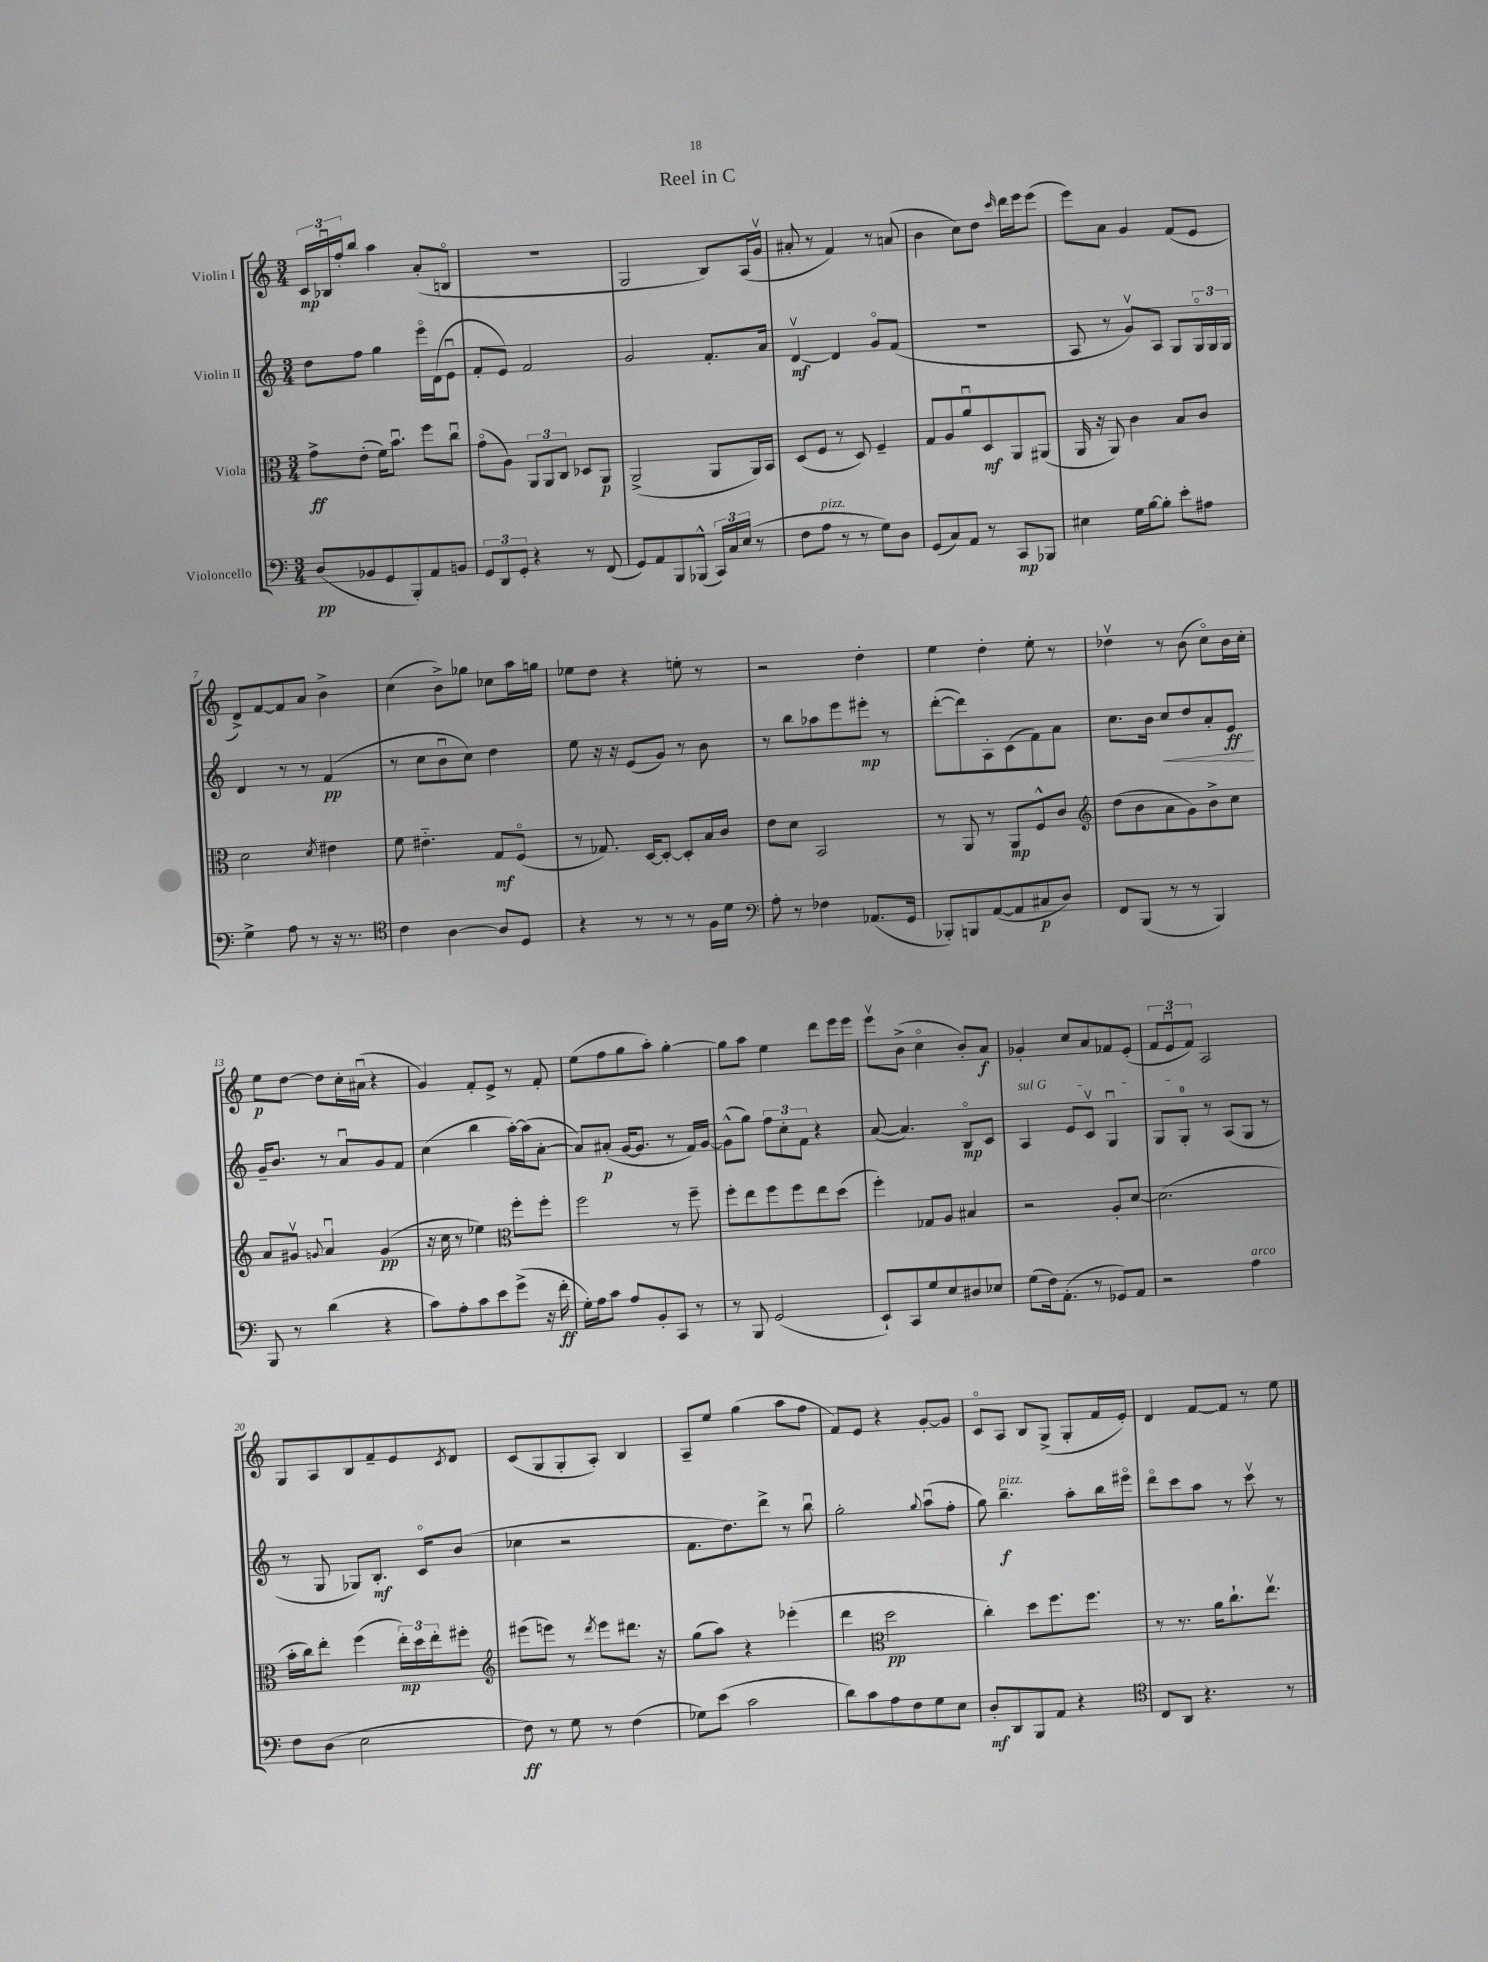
\header { title = "Reel in C" }
<<
\new StaffGroup <<
\new Staff = "s0" \with { instrumentName = "Violin I" } {
    \clef treble \key c \major \numericTimeSignature \time 3/4
    \tuplet 3/2 { c'16\mp bes16\downbow f''16-. } b''8 a''4 a'8-.( b8\flageolet |
    R2. |
    g2 b8) a16( g'16\upbow |
    ais'8-. r8 f'4) r8 a'8( |
    b'4 c''8) d''8 \grace { c'''16 } d'''16 e'''16 e'''8( |
    e'''8) a'8 g'4 f'8( e'8 |
    d'8->) f'8~ f'8 a'8 b'4-> |
    c''4( b'8->) ges''8 ces''8 a''16 g''16 |
    ees''8 d''8 r4 e''8-. r8 |
    r2 d''4-. |
    e''4 d''4-. e''8-. r8 |
    des''4\upbow r8 b'8( c''8\flageolet) b'16 c''16-. |
    e''8\p d''8~ d''8 c''16-. ais'16\downbow( r4 |
    g'4) f'8-. e'8-> r8 f'8-. |
    e''8( f''8 g''8 a''8-.) g''4~-. |
    g''8 a''8 e''4 d'''8 e'''16 e'''16 |
    e'''8\upbow b'8->( c''4\flageolet b'8-.) a'8\f |
    ges'4-. c''8 a'8 fes'8 e'8-.( |
    \tuplet 3/2 { f'8 e'8\downbow f'8) } a2 |
    g8 a8 b8 f'8-- e'8 \acciaccatura { c'8 } d'8 |
    c'8( g8 g8-. a8-.) b4 |
    a8-- e''8 g''4( a''8 f''8 |
    f'8) e'8 r4 g'8~-. g'8 |
    c'8\flageolet a8 b8 g8->( g8-. f'16 e'16-.) |
    d'4 f'8~ f'8 r8 e''8 \bar "|." |
}
\new Staff = "s1" \with { instrumentName = "Violin II" } {
    \clef treble \key c \major \numericTimeSignature \time 3/4
    d''8 f''8 g''4 e'''16\flageolet d'16( e'8\downbow |
    f'8-. e'8) f'2 |
    g'2 f'8.-. a'16 |
    d'4~\upbow\mf d'4 g'8\flageolet f'8( |
    R2. |
    a8 r8 g'8\upbow) a8 g8 \tuplet 3/2 { g16\flageolet g16 g16 } |
    d'4 r8 r8 f'4\pp( |
    r8 c''8 b'8\downbow c''8) d''4 |
    e''8 r16 r16 e'8( g'8) r8 b'8 |
    r8 b''8 aes''8 e'''8 eis'''8-.\mp r8 |
    d'''8~-.( d'''8) a8-. c'8( f'8) a'8 |
    c''8. b'16 c''8\< d''8 a'8-. e'8\ff\! |
    g'16-- b'8. r8 a'8\downbow g'8 f'8 |
    c''4( b''4 a''16~-.) a''16( a'8~-. |
    a'8) ais'8-.\p( g'16~ g'8. r8 f'16) g'16~ |
    g'8-^( g''8) \tuplet 3/2 { f''8 c''8-. f'8 } r4 |
    a'8~( a'4.) b8\flageolet\mp c'8 |
    \once \override TextSpanner.bound-details.left.text = \markup { \italic "sul G" } a4\startTextSpan e'8 c'8\upbow g4\downbow |
    g8 g8-0-.\stopTextSpan r8 a8( g8 r8 |
    r8 g8 ges8) b8.-.\mf c'16\flageolet b'8( |
    ces''4 r2 |
    f'8. d''8.) d'''8-> r8 b''8\downbow |
    g''2-. \appoggiatura { g''8 } a''8\downbow( f''8-. |
    g''8) b''4.--\f^\markup { \italic "pizz." } a''8-. b''16 eis'''16\flageolet |
    d'''8\flageolet c'''8 a''8 r8 c'''8\upbow r8 \bar "|." |
}
\new Staff = "s2" \with { instrumentName = "Viola" } {
    \clef alto \key c \major \numericTimeSignature \time 3/4
    g'8->\ff e'8-.( f'16) b'8.\downbow f''8 c''8\downbow |
    g'8\flageolet( a8) \tuplet 3/2 { a,8 a,8 c8 } des8 a,8\p |
    a,2->( a,8 a,16) b,16 |
    d8( f8 r8 d8) f4-- |
    g8 a8 a'8\downbow d8\mf a,8 ais,8( |
    a,16 r16 a,8) c'4 b8 c'8 |
    d'2 \acciaccatura { d'8 } eis'4 |
    f'8 eis'4.-_ g8\mf f8\flageolet( |
    r8 ges8.) d16~ d8~-. d8-. b16 c'16 |
    e'8 d'8 b,2 |
    r8 a,8 r8 a,8\mp f8-^ c'8 |
    \clef treble d''8( b'8 a'8 g'8) b'8-> c''8 |
    a'8 gis'8\upbow \appoggiatura { g'8 } a'4\downbow g'4\pp( |
    r16 c''16 r8 ees''4) \clef alto f''8-. f''8-. |
    f''2 r8 f''8-- |
    f''8-. e''8 f''8 f''8 e''8 d''8( |
    f''4-.) ges8 a8 bis4 |
    r2 a8-. d'8~ |
    d'2.( |
    b'16-. c''16) e''8-. f''4( \tuplet 3/2 { e''16-.\mp) d''16 e''16-. } fis''8-. |
    \clef treble eis'''8( e'''8) r8 \acciaccatura { d'''8 } e'''8 dis'''8. r16 |
    g''8( a''8) r4 ees'''4-.( |
    d'''4 \clef alto d''2\pp |
    c''4-.) d''8 f''8. f''8. |
    r8 r8. a'16 c''8.-! e''8.\upbow \bar "|." |
}
\new Staff = "s3" \with { instrumentName = "Violoncello" } {
    \clef bass \key c \major \numericTimeSignature \time 3/4
    d8\pp( bes,8 g,8 b,,8-.) a,8 b,8 |
    \tuplet 3/2 { g,8 d,8 g,8-. } r4 r8 f,8( |
    g,8) a,8 b,,8 bes,,8-^( \tuplet 3/2 { c,16) c16 e16( } r8 |
    f8 a8^\markup { \italic "pizz." } r8 r8 g8) d8 |
    g,8( c8) a,8 r8 c,8\mp bes,,8 |
    eis4 g16 b16~ b8-. e'8-. ais8 |
    g4-> a8 r8 r16 r8. |
    \clef tenor c'4 a4~ a8 d8 |
    r4 r8 r8 r8 f16 d'16 |
    \clef bass a8-. r8 fes4 aes,8.( g,16 |
    bes,,8-.) b,,8 a,8~( a,8 cis8\p d8) |
    f,8 b,,8( r8 r8 b,,4) |
    b,,8 r8 d'4( r4 |
    c'8) a8-. c'8 e'8 g'8->( r16 f'16-.\ff |
    g16-.) a16 c'8 a8 b,8-. c,8 r8 |
    r8 b,,8 g,2( |
    e,8-!) c,8 g8 e8 dis8 ees8 |
    g8( f16) a,8.-.( r8 ges,8) a,8 |
    r2 a4^\markup { \italic "arco" } |
    f8 d8( e2 |
    f8\ff) r8 g8 r8 f4( |
    ges8) e'8( c'2 |
    d'8) c'8 a8 f8 g8 e8 |
    d8-.\mf d,8 b,,8 a,8 r4 |
    \clef tenor c8 a,8 r4. r8 \bar "|." |
}
>>
>>
